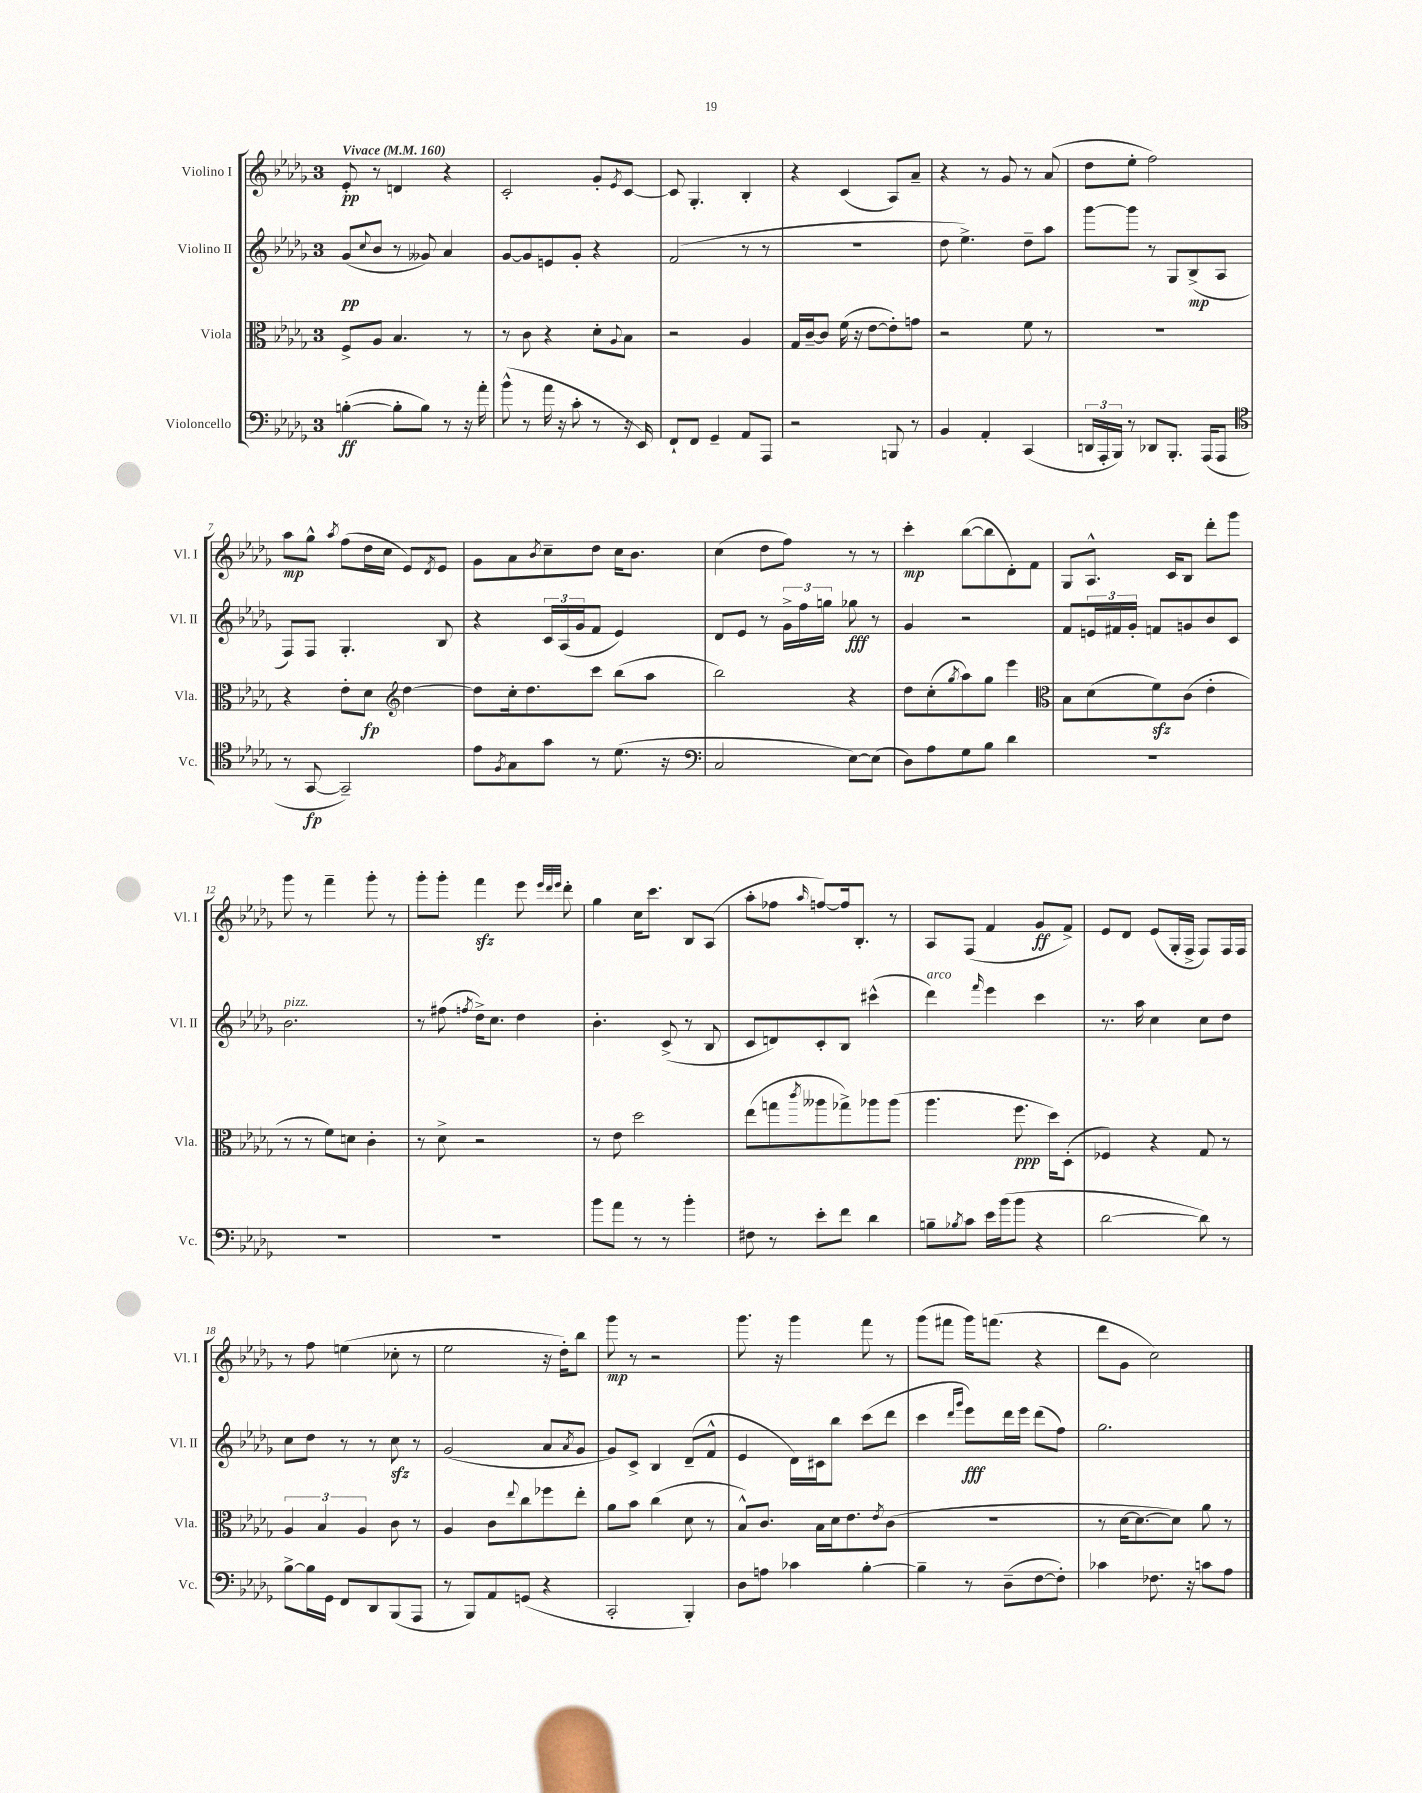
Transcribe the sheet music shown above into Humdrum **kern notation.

**kern	**dynam	**kern	**dynam	**kern	**dynam	**kern	**dynam
*part4	*part4	*part3	*part3	*part2	*part2	*part1	*part1
*staff4	*staff4	*staff3	*staff3	*staff2	*staff2	*staff1	*staff1
*I"Violoncello	*	*I"Viola	*	*I"Violino II	*	*I"Violino I	*
*I'Vc.	*	*I'Vla.	*	*I'Vl. II	*	*I'Vl. I	*
*clefF4	*	*clefC3	*	*clefG2	*	*clefG2	*
*k[b-e-a-d-g-]	*	*k[b-e-a-d-g-]	*	*k[b-e-a-d-g-]	*	*k[b-e-a-d-g-]	*
*M3/4	*	*M3/4	*	*M3/4	*	*M3/4	*
*MM160	*	*MM160	*	*MM160	*	*MM160	*
=1	=1	=1	=1	=1	=1	=1	=1
!	!	!	!	!	!	!LO:TX:a:B:t=Vivace	!
([4Bn'\	ff	8F^/L	.	(8g-/L	pp	8e-'/	pp
.	.	.	.	8qqcc/	.	.	.
.	.	8A-/J	.	8b-/J	.	8r	.
8B'\L]	.	4.B-/	.	8r	.	4dn/	.
8B\J)	.	.	.	8g--X/)	.	.	.
8r	.	.	.	4a-/	.	4r	.
16r	.	8r	.	.	.	.	.
16a-'\	.	.	.	.	.	.	.
=2	=2	=2	=2	=2	=2	=2	=2
(8b-^^\	.	8r	.	[8g-/L	.	2c'/	.
8r	.	8c\	.	8g-/]	.	.	.
16a-\	.	4r	.	8en/	.	.	.
16r	.	.	.	.	.	.	.
8c'\	.	.	.	8g-'/J	.	.	.
8r	.	8d-'\L	.	4r	.	8g-'/L	.
.	.	8qqA-/	.	.	.	8qe-/	.
16r	.	8B-\J	.	.	.	[8c/J	.
16EE-/)	.	.	.	.	.	.	.
=3	=3	=3	=3	=3	=3	=3	=3
8FF`/L	.	2r	.	(2f/	.	8c/]	.
8FF/J	.	.	.	.	.	4.G-'/	.
4GG-~/	.	.	.	.	.	.	.
8AA-/L	.	4A-/	.	8r	.	4B-'/	.
8AAA-/J	.	.	.	8r	.	.	.
=4	=4	=4	=4	=4	=4	=4	=4
2r	.	16G-/LL	.	2.r	.	4r	.
.	.	[16c~/J	.	.	.	.	.
.	.	8c/J]	.	.	.	.	.
.	.	(16f\	.	.	.	(4c/	.
.	.	16r	.	.	.	.	.
.	.	[8e-\L	.	.	.	.	.
8BBBn/	.	8e-'\])	.	.	.	8A-/L)	.
8r	.	8gn\J	.	.	.	8a-~/J	.
=5	=5	=5	=5	=5	=5	=5	=5
4BB-/	.	2r	.	8dd-\	.	4r	.
.	.	.	.	4.ee-^\)	.	.	.
4AA-'/	.	.	.	.	.	8r	.
.	.	.	.	.	.	8g-/	.
(4CC/	.	8f\	.	8dd-~\L	.	8r	.
.	.	8r	.	8aa-\J	.	(8a-/	.
=6	=6	=6	=6	=6	=6	=6	=6
24DDn/LL	.	2.r	.	[8ggg-\L	.	8dd-\L	.
24AAA-'/	.	.	.	.	.	.	.
24BBB-/JJ)	.	.	.	.	.	.	.
8r	.	.	.	8ggg-\J]	.	8ee-'\J	.
8DD-X/L	.	.	.	8r	.	2ff\)	.
8.BBB-'/J	.	.	.	8G-/L	.	.	.
.	.	.	.	(8B-^/	mp	.	.
(16AAA-/KL	.	.	.	.	.	.	.
8AAA-/J	.	.	.	8A-/J	.	.	.
!!LO:LB:g=z
=7	=7	=7	=7	=7	=7	=7	=7
*clefC4	*	*	*	*	*	*	*
8r	.	4r	.	8F/L)	.	8aa-\L	mp
[8GG-/	fp	.	.	8F/J	.	8gg-^^\J	.
.	.	.	.	.	.	8qaa-/	.
2GG-~/])	.	8e-'\L	.	4.G-'/	.	(8ff\L	.
.	.	8d-\J	fp	.	.	16dd-\L	.
.	.	.	.	.	.	16cc\JJ	.
*	*	*clefG2	*	*	*	*	*
.	.	[4dd-\	.	.	.	8e-/L)	.
.	.	.	.	.	.	8qd-/	.
.	.	.	.	8B-/	.	8e-/J	.
=8	=8	=8	=8	=8	=8	=8	=8
8e-\L	.	8dd-\L]	.	4r	.	8g-\L	.
8qF/	.	.	.	.	.	.	.
8G-\	.	16cc'\k	.	.	.	8a-\	.
.	.	8.dd-\	.	.	.	.	.
.	.	.	.	.	.	8qb-/	.
8g-\J	.	.	.	24c/LL	.	8cc~\	.
.	.	.	.	(24A-/	.	.	.
.	.	.	.	24g-/J	.	.	.
8r	.	8ccc\J	.	8f/J	.	8dd-\J	.
(8.d-\	.	(8bb-\L	.	4e-/)	.	16cc\KL	.
.	.	.	.	.	.	8.b-\J	.
.	.	8aa-\J	.	.	.	.	.
16r	.	.	.	.	.	.	.
=9	=9	=9	=9	=9	=9	=9	=9
*clefF4	*	*	*	*	*	*	*
2C/	.	2bb-\)	.	8d-/L	.	(4cc\	.
.	.	.	.	8e-/J	.	.	.
.	.	.	.	8r	.	8dd-\L	.
.	.	.	.	24g-^\LL	.	8ff\J)	.
.	.	.	.	24ff\	.	.	.
.	.	.	.	24ggn\JJ	.	.	.
[8E-\L)	.	4r	.	8gg-X\	fff	8r	.
(8E-\J]	.	.	.	8r	.	8r	.
=10	=10	=10	=10	=10	=10	=10	=10
8D-\L)	.	8dd-\L	.	4g-/	.	4ccc'\	mp
8A-\	.	(8cc'\	.	.	.	.	.
.	.	8qgg-/	.	.	.	.	.
8G-\	.	8aa-\)	.	2r	.	([8bb-\L	.
8B-\J	.	8gg-\J	.	.	.	8bb-\]	.
4d-\	.	4eee-\	.	.	.	8d-'\)	.
.	.	.	.	.	.	8f\J	.
=11	=11	=11	=11	=11	=11	=11	=11
*	*	*clefC3	*	*	*	*	*
2.r	.	8B-\L	.	8f/L	.	8G-/L	.
.	.	(8d-\	.	24en/L	.	8.A-^^/J	.
.	.	.	.	24f#X/	.	.	.
.	.	.	.	24g-'/JJ	.	.	.
.	.	8fzz\)	.	8fn/L	.	.	.
.	.	.	.	.	.	16c/KL	.
.	.	(8c\J	.	8gn/	.	8B-/J	.
.	.	4e-'\	.	8b-/	.	8ddd-'\L	.
.	.	.	.	8c/J	.	8ggg-\J	.
!!LO:LB:g=z
=12	=12	=12	=12	=12	=12	=12	=12
!	!	!	!	!LO:TX:a:i:t=pizz.	!	!	!
2.r	.	8r	.	2.b-\	.	8ggg-\	.
.	.	8r	.	.	.	8r	.
.	.	8f\L)	.	.	.	4fff~\	.
.	.	8dn\J	.	.	.	.	.
.	.	4c'\	.	.	.	8ggg-'\	.
.	.	.	.	.	.	8r	.
=13	=13	=13	=13	=13	=13	=13	=13
2.r	.	8r	.	8r	.	8ggg-'\L	.
.	.	8d-^\	.	(8ff#X\	.	8ggg-'\J	.
.	.	.	.	8qffn/	.	.	.
.	.	2r	.	16dd-^\KL)	.	4fffzz\	.
.	.	.	.	8.cc\J	.	.	.
.	.	.	.	4dd-\	.	8eee-\	.
.	.	.	.	.	.	32qqeee-/LLL	.
.	.	.	.	.	.	32qqddd-/	.
.	.	.	.	.	.	32qqeee-/JJJ	.
.	.	.	.	.	.	8ddd-'\	.
=14	=14	=14	=14	=14	=14	=14	=14
8b-\L	.	8r	.	4.b-'\	.	4gg-\	.
8a-\J	.	8e-\	.	.	.	.	.
8r	.	2dd-\	.	.	.	16cc\KL	.
.	.	.	.	.	.	8.ccc\J	.
8r	.	.	.	(8c^/	.	.	.
4b-'\	.	.	.	8r	.	8B-/L	.
.	.	.	.	8B-/	.	(8A-/J	.
=15	=15	=15	=15	=15	=15	=15	=15
8F#X\	.	(8ee-\L	.	8c/L	.	8aa-'\L	.
8r	.	8ggn\	.	8dn/)	.	8ff-X\J	.
.	.	8qccc/	.	.	.	16qqaa-/	.
8e-'\L	.	8aa--X\	.	8c'/	.	[8ffn/L)	.
8f\J	.	8gg-X^\)	.	8B-/J	.	16ff/k]	.
.	.	.	.	.	.	8.B-'/J	.
4d-\	.	8aa-X\	.	(4ccc#X^^\	.	.	.
.	.	(8aa-\J	.	.	.	8r	.
=16	=16	=16	=16	=16	=16	=16	=16
!	!	!	!	!LO:TX:a:i:t=arco	!	!	!
8Bn~\L	.	4.aa-\	.	4ddd-\)	.	8A-/L	.
8qB-X/	.	.	.	.	.	.	.
8c\J	.	.	.	.	.	(8F/J	.
.	.	.	.	16qqfff/	.	.	.
16e-\LL	.	.	.	4eee-\	.	4f/	.
(16b-\J	.	.	.	.	.	.	.
8b-\J	.	8.ff\	ppp	.	.	.	.
4r	.	.	.	4ccc\	.	8g-/L	ff
.	.	16dd-\KL)	.	.	.	.	.
.	.	(8D-'\J	.	.	.	8f^/J)	.
=17	=17	=17	=17	=17	=17	=17	=17
[2d-\	.	4F-X/)	.	8.r	.	8e-/L	.
.	.	.	.	.	.	8d-/J	.
.	.	.	.	16aa-\	.	.	.
.	.	4r	.	4cc\	.	(8e-/L	.
.	.	.	.	.	.	16G-'/L	.
.	.	.	.	.	.	16F^/JJ	.
8d-\])	.	8G-/	.	8cc\L	.	8F/L)	.
8r	.	8r	.	8dd-\J	.	16F/L	.
.	.	.	.	.	.	16F/JJ	.
!!LO:LB:g=z
=18	=18	=18	=18	=18	=18	=18	=18
[8B-^\L	.	6A-/	.	8cc\L	.	8r	.
16B-\L]	.	.	.	8dd-\J	.	8ff\	.
.	.	6B-/	.	.	.	.	.
16GG-\JJ	.	.	.	.	.	.	.
8FF/L	.	.	.	8r	.	(4een\	.
.	.	6A-/	.	.	.	.	.
8DD-/	.	.	.	8r	.	.	.
(8BBB-/	.	8c\	.	8cczz\	.	8cc-X'\	.
8AAA-/J	.	8r	.	8r	.	8r	.
=19	=19	=19	=19	=19	=19	=19	=19
8r	.	4A-/	.	(2g-/	.	2ee-\	.
8BBB-/L)	.	.	.	.	.	.	.
8AA-/	.	8c\L	.	.	.	.	.
.	.	8qqee-/	.	.	.	.	.
(8GGn/J	.	8cc\	.	.	.	.	.
4r	.	8ff-X\	.	8a-/L	.	16r	.
.	.	.	.	.	.	16dd-'\KL)	.
.	.	.	.	8qa-/	.	.	.
.	.	8ee-'\J	.	8g-/J	.	8bb-\J	.
=20	=20	=20	=20	=20	=20	=20	=20
2CC'/	.	8a-\L	.	8g-/L)	.	8ggg-\	mp
.	.	8b-\J	.	8c^/J	.	8r	.
.	.	(4cc\	.	4B-/	.	2r	.
4BBB-'/)	.	8d-\	.	(8d-~/L	.	.	.
.	.	8r	.	8f^^/J	.	.	.
=21	=21	=21	=21	=21	=21	=21	=21
8D-\L	.	8B-^^/L)	.	4e-/	.	8.ggg-\	.
8An\J	.	8.c/J	.	.	.	.	.
.	.	.	.	.	.	16r	.
4c-X\	.	.	.	16d-\LL)	.	4ggg-\	.
.	.	16B-\LL	.	16c#X\J	.	.	.
.	.	16d-\J	.	8bb-\J	.	.	.
.	.	8.e-\	.	.	.	.	.
[4B-'\	.	.	.	(8ccc\L	.	8fff\	.
.	.	8qe-/	.	.	.	.	.
.	.	(8c\J	.	8ddd-\J	.	8r	.
=22	=22	=22	=22	=22	=22	=22	=22
4B-~\]	.	2.r	.	4ccc\	.	(8ggg-\L	.
.	.	.	.	.	.	8fff#X\J	.
.	.	.	.	16qqddd-/LL	.	.	.
.	.	.	.	16qqggg-/JJ	.	.	.
8r	.	.	.	8eee-\L)	fff	16ggg-\KL)	.
.	.	.	.	.	.	(8.fffn\J	.
(8D-~\L	.	.	.	16ddd-\L	.	.	.
.	.	.	.	16eee-\JJ	.	.	.
[8F\	.	.	.	(8ddd-\L	.	4r	.
8F'\J])	.	.	.	8ff\J)	.	.	.
=23	=23	=23	=23	=23	=23	=23	=23
4c-X\	.	8r	.	2.gg-\	.	8ddd-\L	.
.	.	[16d-\KL	.	.	.	8g-\J	.
.	.	8.d-\_	.	.	.	.	.
8.F-X\	.	.	.	.	.	2cc\)	.
.	.	8d-\J])	.	.	.	.	.
16r	.	.	.	.	.	.	.
8cn\L	.	8a-\	.	.	.	.	.
8A-\J	.	8r	.	.	.	.	.
==	==	==	==	==	==	==	==
*-	*-	*-	*-	*-	*-	*-	*-
